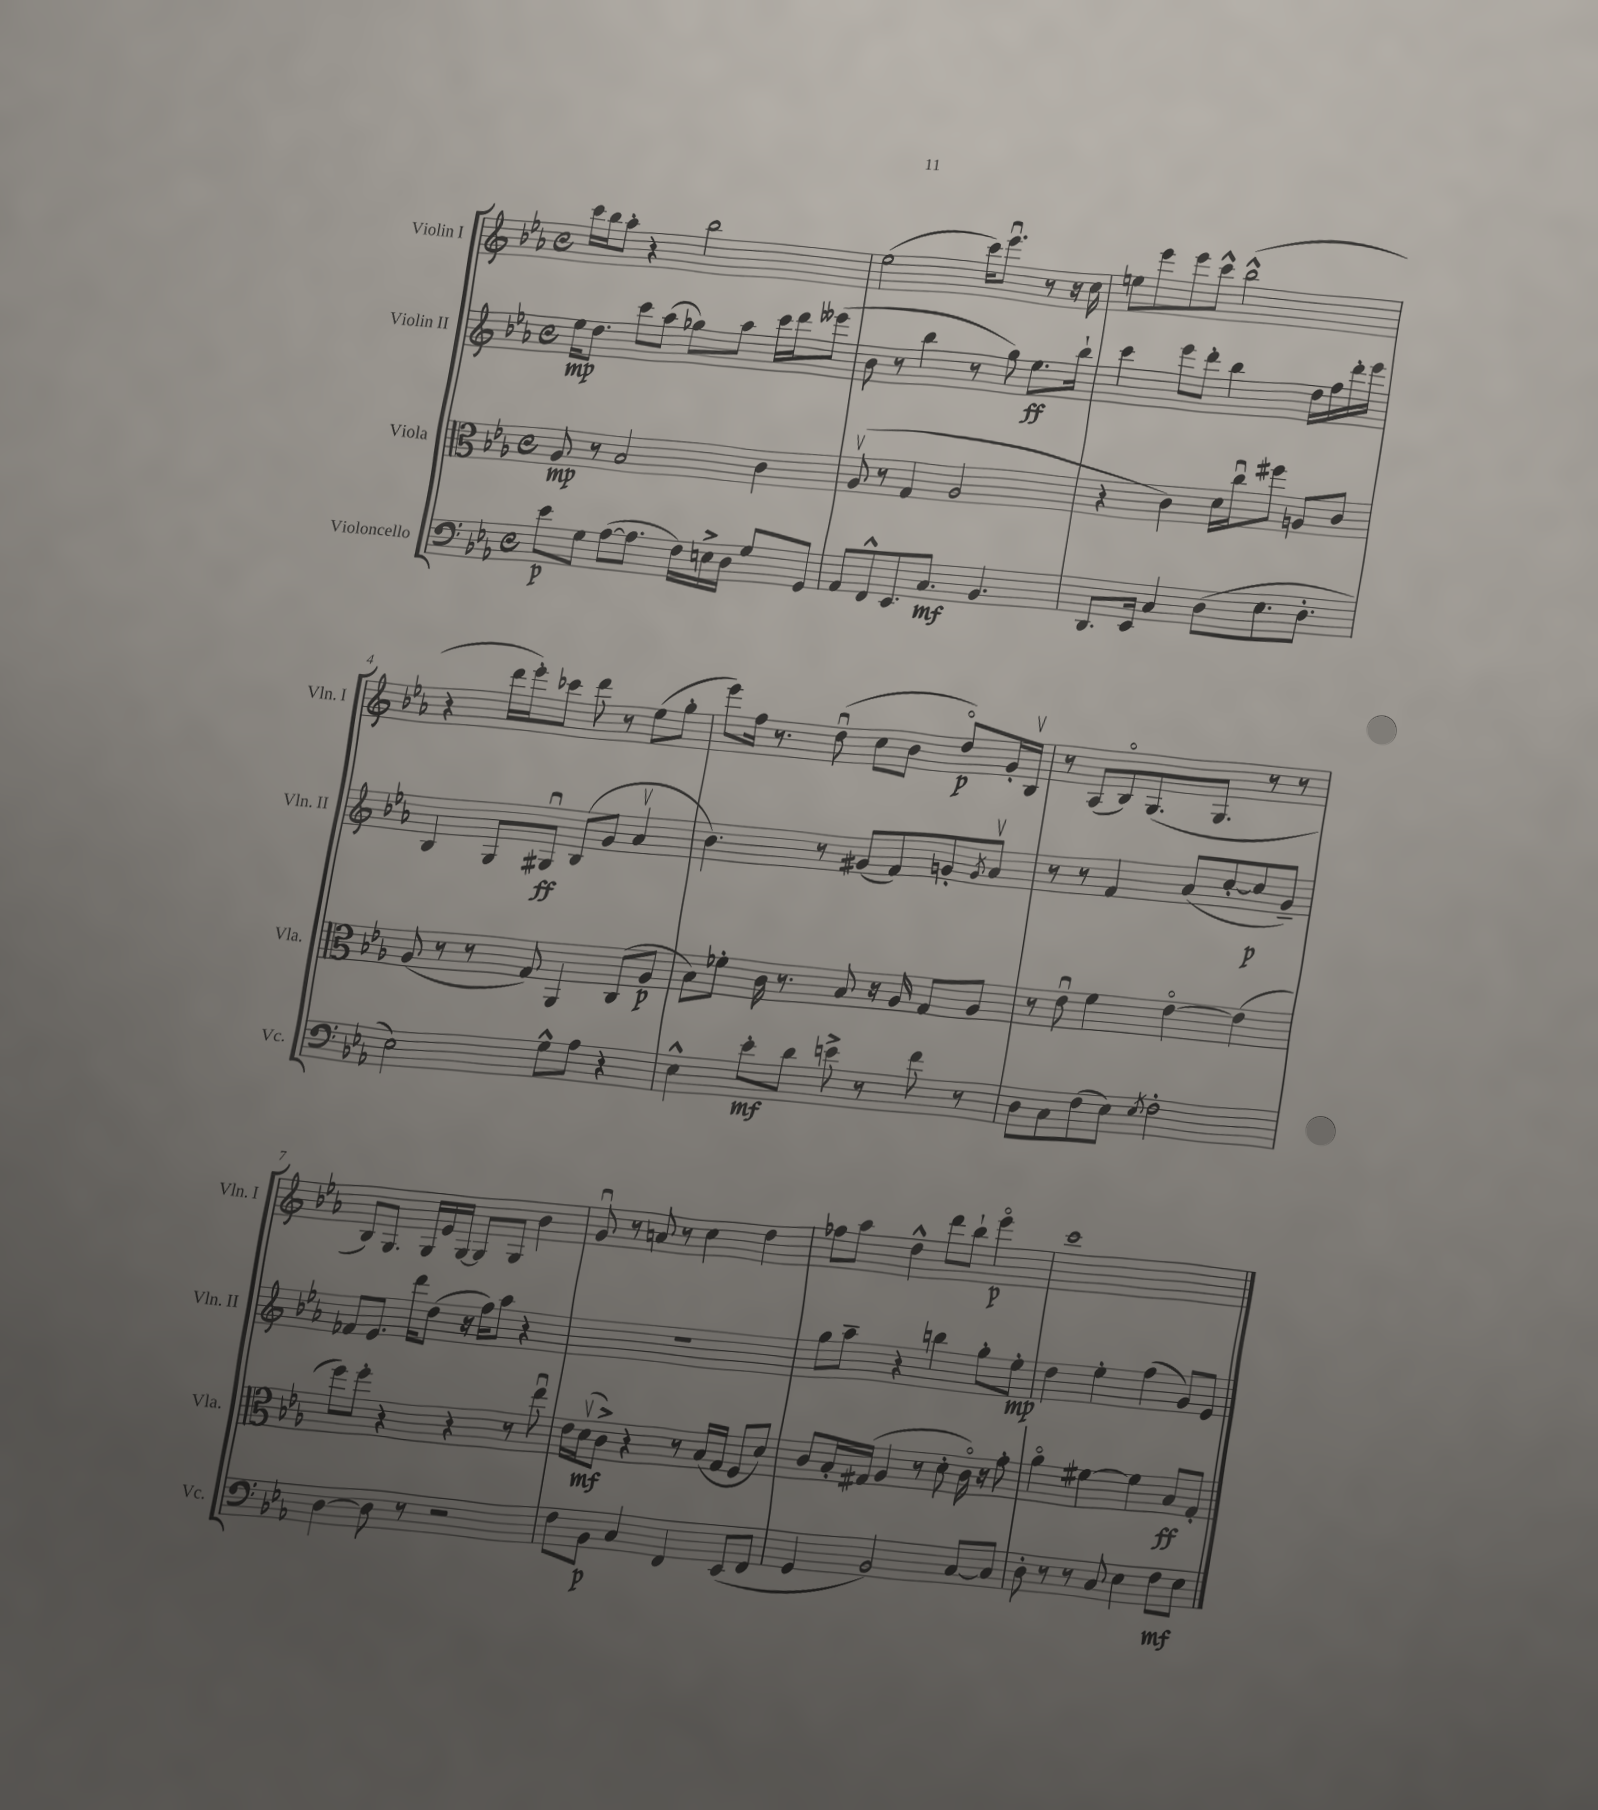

**kern	**dynam	**kern	**dynam	**kern	**dynam	**kern	**dynam
*part4	*part4	*part3	*part3	*part2	*part2	*part1	*part1
*staff4	*staff4	*staff3	*staff3	*staff2	*staff2	*staff1	*staff1
*I"Violoncello	*	*I"Viola	*	*I"Violin II	*	*I"Violin I	*
*I'Vc.	*	*I'Vla.	*	*I'Vln. II	*	*I'Vln. I	*
*clefF4	*	*clefC3	*	*clefG2	*	*clefG2	*
*k[b-e-a-]	*	*k[b-e-a-]	*	*k[b-e-a-]	*	*k[b-e-a-]	*
*M4/4	*	*M4/4	*	*M4/4	*	*M4/4	*
*met(c)	*	*met(c)	*	*met(c)	*	*met(c)	*
=1	=1	=1	=1	=1	=1	=1	=1
8e-\L	p	8A-/	mp	16ee-\KL	mp	16ccc\LL	.
.	.	.	.	8.dd\J	.	16bb-\J	.
8G\J	.	8r	.	.	.	8aa-'\J	.
([8A-\L	.	2B-/	.	8ccc\L	.	4r	.
8.A-\J]	.	.	.	(8aa-\J	.	.	.
.	.	.	.	8gg-X\L)	.	2bb-\	.
16F\LL)	.	.	.	.	.	.	.
16En^\	.	.	.	8aa-\J	.	.	.
16D\JJ	.	.	.	.	.	.	.
8G/L	.	4c\	.	16ccc\LL	.	.	.
.	.	.	.	16ddd\J	.	.	.
8GG/J	.	.	.	(8eee--X\J	.	.	.
=2	=2	=2	=2	=2	=2	=2	=2
8AA-/L	.	(8A-v/	.	8b-\	.	(2ee-\	.
8FF^^/	.	8r	.	8r	.	.	.
8.EE-/	.	4G/	.	4bb-\	.	.	.
8.C/J	mf	.	.	.	.	.	.
.	.	2A-/	.	8r	.	16ccc\KL)	.
.	.	.	.	.	.	8.eee-u\J	.
4.BB-/	.	.	.	8gg\)	.	.	.
.	.	.	.	8.ee-\L	ff	8r	.
.	.	.	.	.	.	16r	.
.	.	.	.	16bb-`\Jk	.	16cc\	.
=3	=3	=3	=3	=3	=3	=3	=3
8.DD/L	.	4r	.	4ccc\	.	8een\L	.
.	.	.	.	.	.	8eee-\	.
16EE-/Jk	.	.	.	.	.	.	.
4C/	.	4c\)	.	8eee-\L	.	8eee-\	.
.	.	.	.	8ddd'\J	.	8ccc^^\J	.
(8D\L	.	16d\LL	.	4bb-\	.	(2bb-^^\	.
.	.	16ccu\J	.	.	.	.	.
8.E-\	.	8ff#X\J	.	.	.	.	.
.	.	8An/L	.	16dd\LL	.	.	.
8.D'\J	.	.	.	16ff\	.	.	.
.	.	8c/J	.	16ddd'\	.	.	.
.	.	.	.	16eee-\JJ	.	.	.
!!LO:LB:g=z
=4	=4	=4	=4	=4	=4	=4	=4
2E-\)	.	(8A-/	.	4B-/	.	4r	.
.	.	8r	.	.	.	.	.
.	.	8r	.	8G/L	.	16ddd\LL	.
.	.	.	.	.	.	16eee-'\J)	.
.	.	8G/)	.	8G#Xu/J	ff	8ccc-X\J	.
8G^^\L	.	4AA-/	.	(8B-/L	.	8ddd\	.
8A-\J	.	.	.	8g/J	.	8r	.
4r	.	(8C/L	.	4a-v/	.	(8ee-\L	.
.	.	8A-/J	p	.	.	8gg'\J	.
=5	=5	=5	=5	=5	=5	=5	=5
4E-^^\	.	8B-\L)	.	4.b-\)	.	8eee-\L)	.
.	.	8f-X'\J	.	.	.	16ff\Jk	.
.	.	.	.	.	.	8.r	.
8e-'\L	mf	16c\	.	.	.	.	.
.	.	8.r	.	.	.	.	.
8d\J	.	.	.	8r	.	(8ddu\	.
8en^\	.	8B-/	.	(8g#X/L	.	8cc\L	.
8r	.	16r	.	8f/)	.	8b-\J	.
.	.	16A-/	.	.	.	.	.
8f\	.	8G/L	.	8gn'/	.	8dd/L)	p
.	.	.	.	8qg/	.	.	.
8r	.	8A-/J	.	8a-v/J	.	16g'/L	.
.	.	.	.	.	.	16B-v/JJ	.
=6	=6	=6	=6	=6	=6	=6	=6
8D\L	.	8r	.	8r	.	8r	.
8C\	.	8e-u\	.	8r	.	(8A-/L	.
(8F\	.	4f\	.	4f/	.	8B-/)	.
8E-\J)	.	.	.	.	.	(8.G/	.
8qE-/	.	.	.	.	.	.	.
2F'\	.	[4e-\	.	(8a-/L	.	.	.
.	.	.	.	.	.	8.G/J	.
.	.	.	.	[8cc'/	.	.	.
.	.	(4e-\]	.	8cc/]	p	8r	.
.	.	.	.	8g~/J)	.	8r	.
!!LO:LB:g=z
=7	=7	=7	=7	=7	=7	=7	=7
[4D\	.	8ff\L)	.	8f-X/L	.	8B-/L)	.
.	.	8ff'\J	.	8.e-/J	.	8.G/J	.
8D\]	.	4r	.	.	.	.	.
.	.	.	.	16ddd\KL	.	16G/LL	.
8r	.	.	.	(8dd\J	.	16e-/	.
.	.	.	.	.	.	[16G/JJ	.
2r	.	4r	.	16r	.	8G/L]	.
.	.	.	.	16ff\KL)	.	.	.
.	.	.	.	8aa-\J	.	8G/J	.
.	.	8r	.	4r	.	4b-\	.
.	.	8ee-u\	.	.	.	.	.
=8	=8	=8	=8	=8	=8	=8	=8
8F\L	.	16e-\LL	.	1r	.	8gu/	.
.	.	(16dv\J	mf	.	.	.	.
8BB-\J	p	8c^\J)	.	.	.	8r	.
4C/	.	4r	.	.	.	8an/	.
.	.	.	.	.	.	8r	.
4FF/	.	8r	.	.	.	4cc\	.
.	.	(16B-/LL	.	.	.	.	.
.	.	16G/JJ	.	.	.	.	.
(8EE-/L	.	8F/L	.	.	.	4dd\	.
8FF/J	.	8d/J)	.	.	.	.	.
=9	=9	=9	=9	=9	=9	=9	=9
4GG/	.	8c/L	.	8gg\L	.	8ff-X\L	.
.	.	16B-'/L	.	8aa-~\J	.	8aa-\J	.
.	.	(16G#X/JJ	.	.	.	.	.
2BB-/)	.	4A-/	.	4r	.	4dd^^\	.
.	.	8r	.	4bbn\	.	8ddd\L	.
.	.	8d'\	.	.	.	8bb-`\J	.
[8C/L	.	16c\)	.	8gg'\L	.	4eee-\	p
.	.	16r	.	.	.	.	.
8C/J]	.	8g'\	.	8ee-'\J	mp	.	.
=10	=10	=10	=10	=10	=10	=10	=10
8D'\	.	4a-\	.	4dd\	.	1ccc	.
8r	.	.	.	.	.	.	.
8r	.	[4f#X\	.	4ee-'\	.	.	.
8C/	.	.	.	.	.	.	.
4E-\	.	4f#\]	.	(4ff\	.	.	.
8F\L	mf	8B-/L	ff	8g/L)	.	.	.
8E-\J	.	8G'/J	.	8e-/J	.	.	.
==	==	==	==	==	==	==	==
*-	*-	*-	*-	*-	*-	*-	*-
